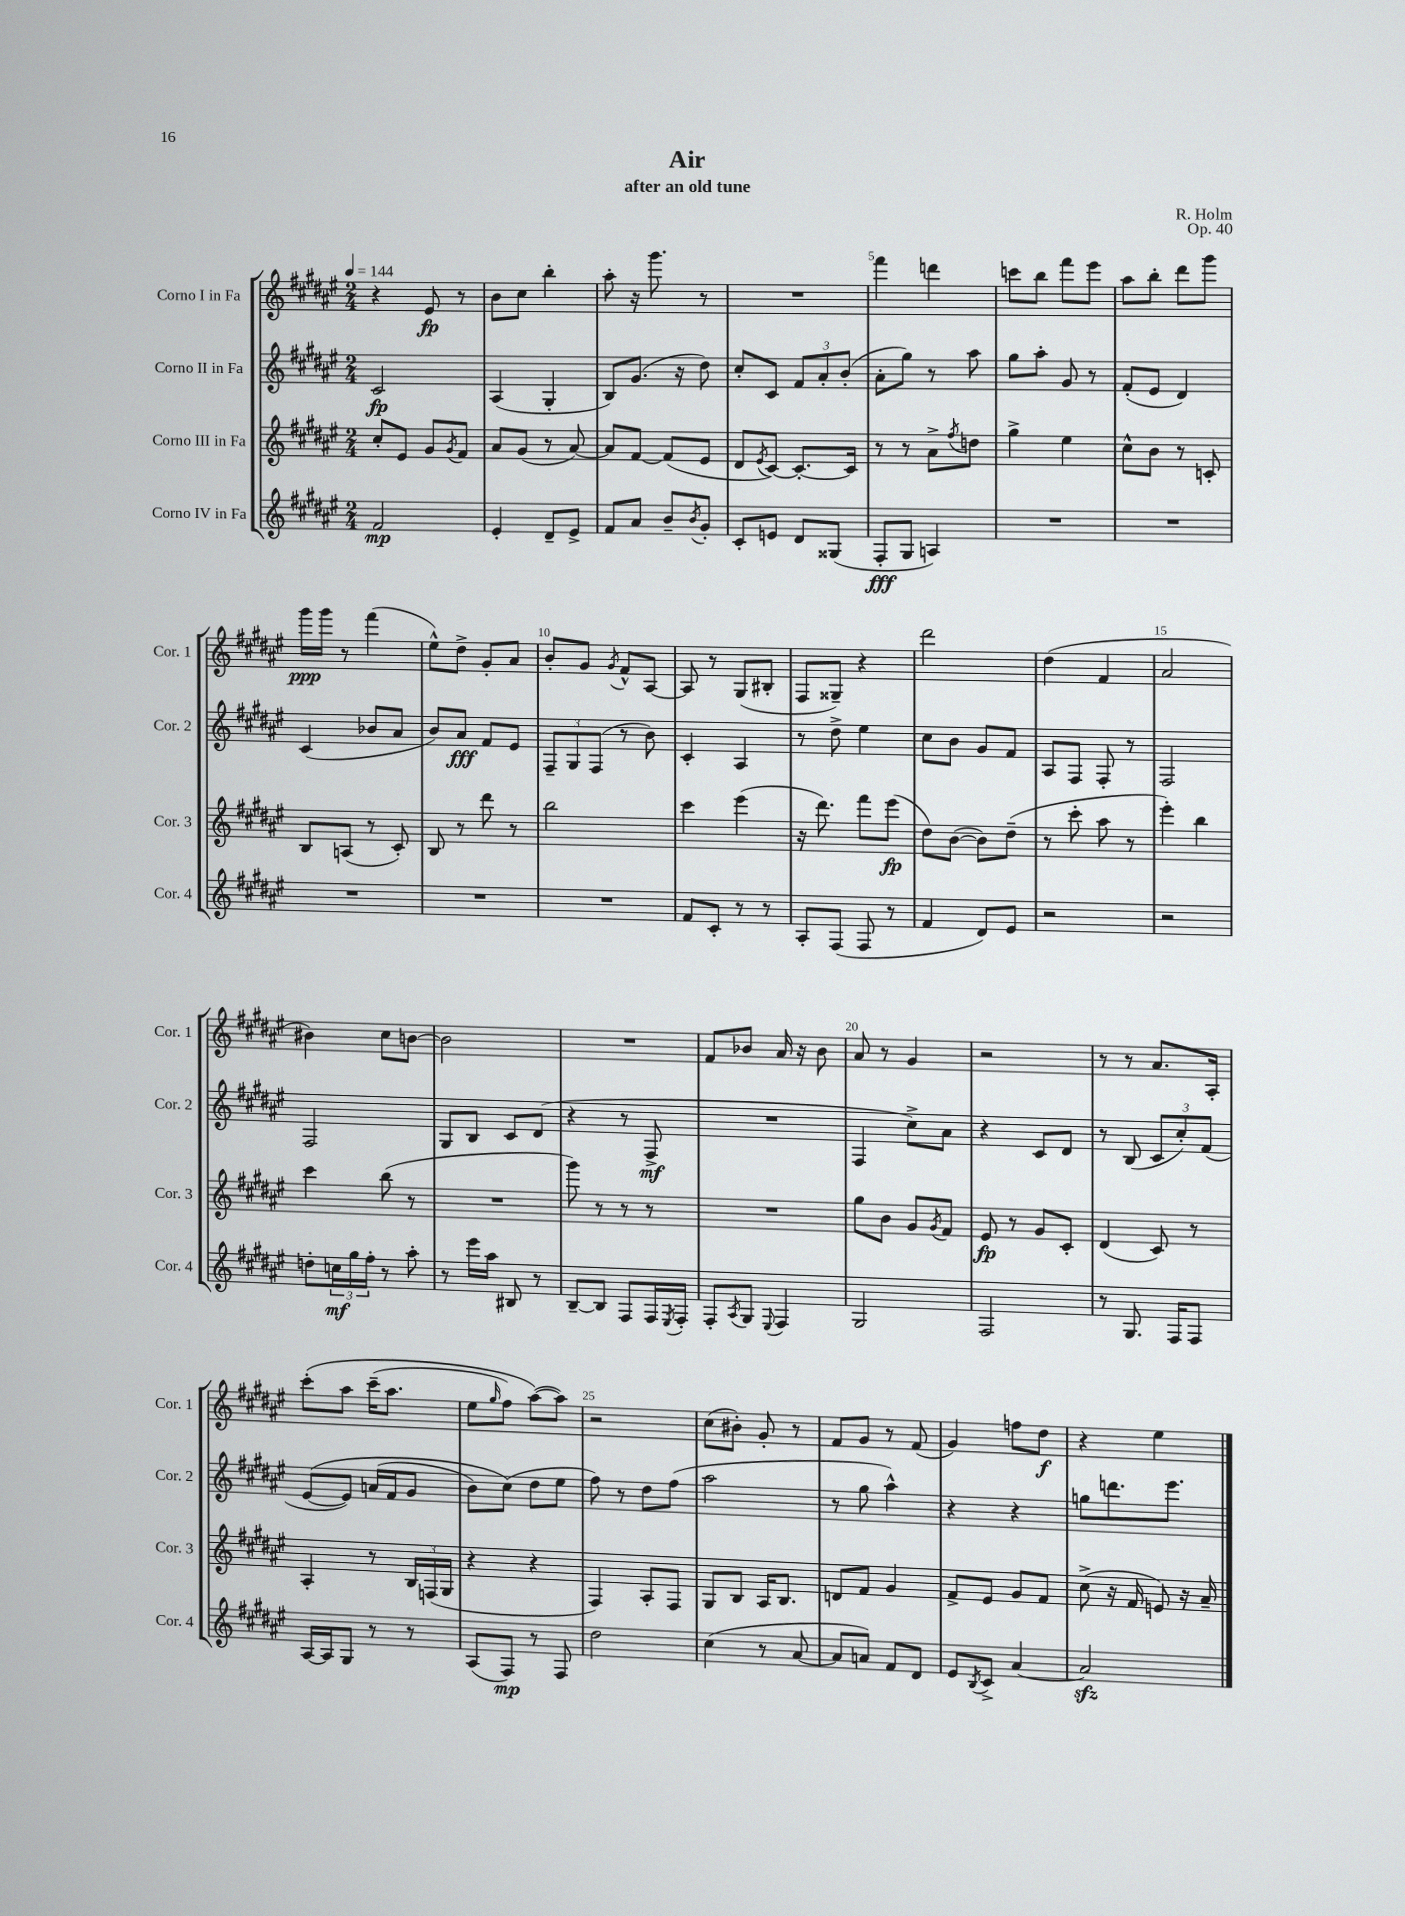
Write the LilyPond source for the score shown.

\header { title = "Air" composer = "R. Holm" subtitle = "after an old tune" opus = "Op. 40" }
<<
\new StaffGroup <<
\new Staff = "s0" \with { instrumentName = "Corno I in Fa" shortInstrumentName = "Cor. 1" } {
    \clef treble \key fis \major \numericTimeSignature \time 2/4 \tempo 4 = 144
    r4 eis'8\fp r8 |
    b'8 cis''8 b''4-. |
    ais''8-. r16 gis'''8. r8 |
    R2 |
    fis'''4 d'''4 |
    c'''8 b''8 fis'''8 eis'''8 |
    ais''8 b''8-. dis'''8 gis'''8 |
    gis'''16\ppp gis'''16 r8 fis'''4( |
    eis''8-^) dis''8-> gis'8-. ais'8 |
    b'8-. gis'8 \acciaccatura { gis'8 } fis'8-^ ais8~ |
    ais8 r8 gis8( bis8-. |
    fis8 gisis8--) r4 |
    dis'''2 |
    dis''4( fis'4 |
    ais'2 |
    bis'4) cis''8 b'8~ |
    b'2 |
    R2 |
    fis'8 bes'8 ais'16 r16 bes'8 |
    ais'8 r8 gis'4 |
    r2 |
    r8 r8 ais'8. ais16-. |
    cis'''8-.\( ais''8 cis'''16--( ais''8. |
    eis''8 \grace { gis''16 } fis''8) ais''8~(\) ais''8) |
    r2 |
    cis''8( bis'8-.) gis'8-. r8 |
    fis'8 gis'8 r8 fis'8( |
    gis'4) f''8 dis''8\f |
    r4 eis''4 \bar "|." |
}
\new Staff = "s1" \with { instrumentName = "Corno II in Fa" shortInstrumentName = "Cor. 2" } {
    \clef treble \key fis \major \numericTimeSignature \time 2/4
    cis'2\fp |
    ais4( gis4-. |
    b8) gis'8.( r16 dis''8) |
    cis''8-. cis'8 \tuplet 3/2 { fis'8 ais'8-. b'8-.( } |
    ais'8-. gis''8) r8 ais''8 |
    gis''8 ais''8-. gis'8 r8 |
    fis'8-.( eis'8 dis'4) |
    cis'4( bes'8 ais'8 |
    b'8) ais'8\fff fis'8 eis'8 |
    \tuplet 3/2 { fis8-- gis8 fis8( } r8 b'8) |
    cis'4-. ais4 |
    r8 dis''8-> eis''4 |
    cis''8 b'8 gis'8 fis'8 |
    ais8 fis8 fis8-. r8 |
    fis2 |
    fis2 |
    gis8 b8 cis'8 dis'8( |
    r4 r8 fis8->\mf |
    R2 |
    fis4 cis''8->) ais'8 |
    r4 cis'8 dis'8 |
    r8 b8( \tuplet 3/2 { cis'8 cis''8-.) fis'8( } |
    eis'8~\( eis'8) a'16( fis'16 gis'8 |
    b'8) cis''8(\) dis''8 eis''8 |
    fis''8) r8 dis''8 fis''8( |
    ais''2 |
    r8 gis''8 ais''4-^) |
    r4 r4 |
    g''8 d'''8. eis'''8. \bar "|." |
}
\new Staff = "s2" \with { instrumentName = "Corno III in Fa" shortInstrumentName = "Cor. 3" } {
    \clef treble \key fis \major \numericTimeSignature \time 2/4
    cis''8-. eis'8 gis'8 \acciaccatura { gis'8 } fis'8 |
    ais'8 gis'8( r8 ais'8~) |
    ais'8 fis'8~ fis'8( eis'8 |
    dis'8 \acciaccatura { eis'8 } cis'8~) cis'8.~-. cis'16 |
    r8 r8 ais'8-> \acciaccatura { fis''8 } d''8 |
    gis''4-> eis''4 |
    cis''8-^ b'8 r8 c'8-. |
    b8 a8( r8 cis'8-.) |
    b8 r8 dis'''8 r8 |
    b''2 |
    cis'''4 eis'''4( |
    r16 dis'''8.) fis'''8 eis'''8\fp( |
    dis''8) b'8~( b'8) dis''8--( |
    r8 cis'''8-. ais''8 r8 |
    eis'''4-.) b''4 |
    cis'''4 b''8( r8 |
    R2 |
    gis'''8) r8 r8 r8 |
    R2 |
    gis''8 b'8 gis'8 \acciaccatura { gis'8 } fis'8 |
    eis'8\fp r8 gis'8 cis'8-. |
    dis'4( cis'8) r8 |
    ais4-. r8 \tuplet 3/2 { b16 f16( gis16 } |
    r4 r4 |
    fis4) ais8-. fis8 |
    gis8 b8 ais16 b8. |
    d'8 fis'8 gis'4 |
    fis'8-> eis'8 gis'8 fis'8 |
    cis''8->( r16 fis'16 e'8) r16 ais'16-- \bar "|." |
}
\new Staff = "s3" \with { instrumentName = "Corno IV in Fa" shortInstrumentName = "Cor. 4" } {
    \clef treble \key fis \major \numericTimeSignature \time 2/4
    fis'2\mp |
    eis'4-. dis'8-- eis'8-> |
    fis'8 ais'8 b'8-- \acciaccatura { b'8 } gis'8-. |
    cis'8-. e'8 dis'8 gisis8( |
    fis8-.\fff gis8 a4) |
    R2 |
    R2 |
    R2 |
    R2 |
    R2 |
    fis'8 cis'8-. r8 r8 |
    ais8-. fis8( fis8 r8 |
    fis'4 dis'8) eis'8 |
    r2 |
    r2 |
    d''8-. \tuplet 3/2 { c''16\mf gis''16 fis''16-. } r8 ais''8-. |
    r8 eis'''16 ais''16 bis8 r8 |
    b8~-- b8 fis8 fis16 \acciaccatura { eis8 } fis16-. |
    fis8-. \acciaccatura { ais8 } gis8 \appoggiatura { eis8 } fis4 |
    gis2 |
    fis2 |
    r8 gis8. fis16 fis8 |
    ais16~ ais16 gis8 r8 r8 |
    ais8( fis8\mp) r8 fis8 |
    dis''2 |
    cis''4( r8 ais'8~ |
    ais'8 a'8) fis'8 dis'8 |
    eis'8 \acciaccatura { b8 } cis'8-> ais'4~ |
    ais'2\sfz \bar "|." |
}
>>
>>
\layout { \context { \Score \override BarNumber.break-visibility = ##(#f #t #t) barNumberVisibility = #(every-nth-bar-number-visible 5) } }
